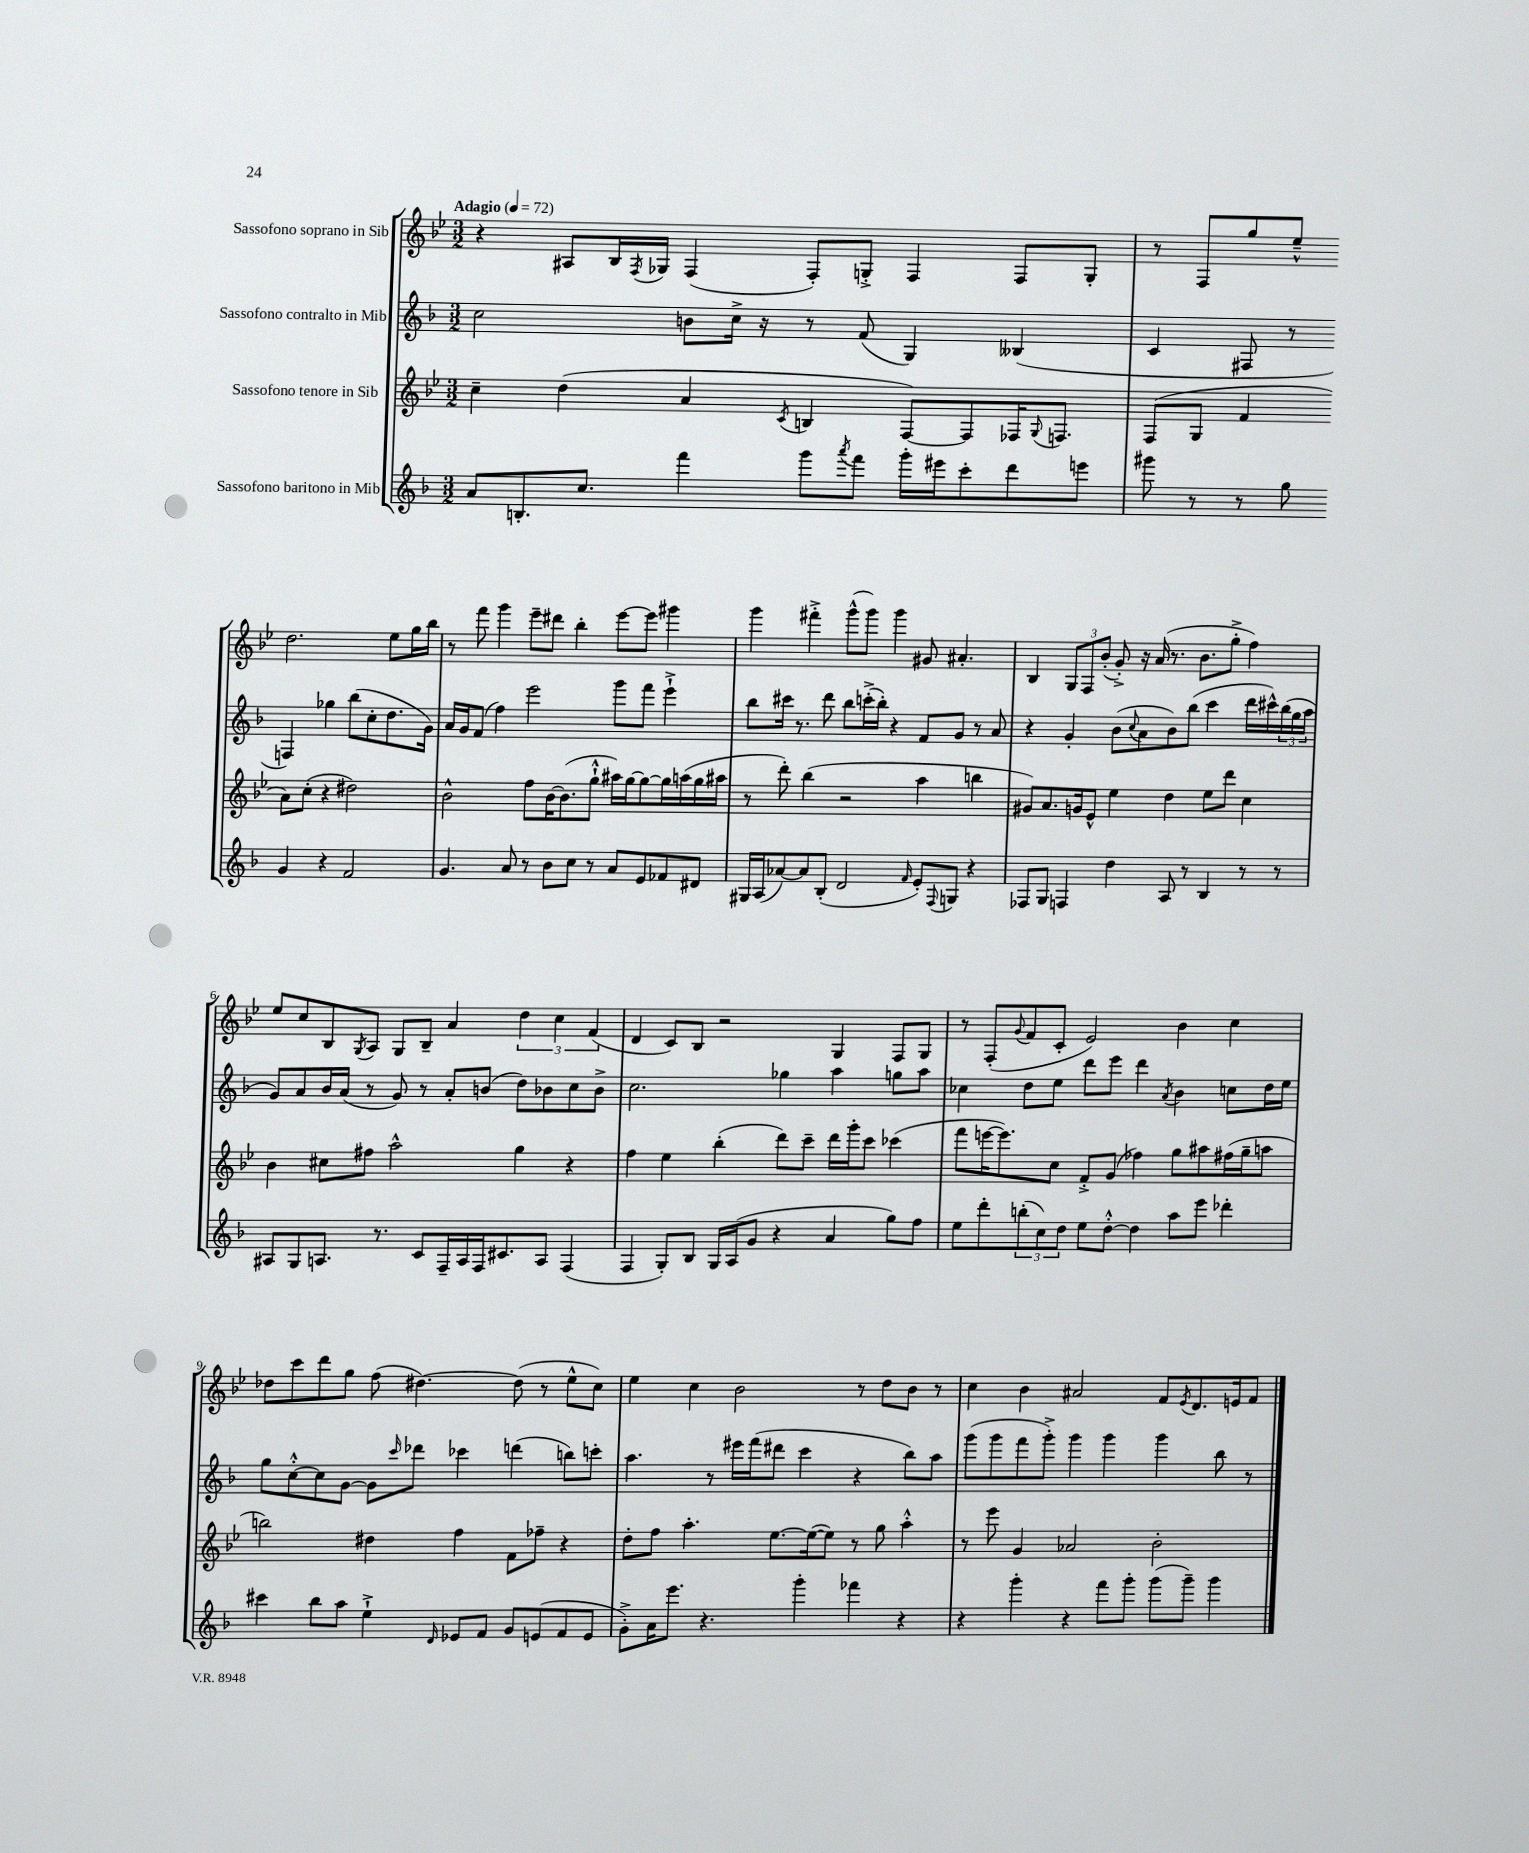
<<
\new StaffGroup <<
\new Staff = "s0" \with { instrumentName = "Sassofono soprano in Sib" } {
    \clef treble \key bes \major \numericTimeSignature \time 3/2 \tempo "Adagio" 4 = 72
    r4 ais8 bes16 \acciaccatura { f8 } ges16 f4( f8-.) g8-.-> f4 f8 g8-. |
    r8 f8 g''8 ees''8---^ d''2. ees''8 g''16 bes''16 |
    r8 f'''8 g'''4 ees'''8-- dis'''8 bes''4-. ees'''8~ ees'''8 gis'''4 |
    g'''4 fis'''4-.-> g'''8-^( g'''8) g'''4 gis'8 ais'4.-. |
    bes4 \tuplet 3/2 { g8 f8 bes'8-.( } g'8-.->) r16 a'16( r8. bes'8. g''8-.-> f''4) |
    ees''8 c''8 bes8 \acciaccatura { g8 } a8 g8 bes8-- a'4 \tuplet 3/2 { d''4 c''4 f'4( } |
    d'4 c'8) bes8 r2 g4 f8 g8 |
    r8 f8-.( \appoggiatura { g'8 } f'8 c'8-. ees'2) bes'4 c''4 |
    des''8 c'''8 d'''8 g''8 f''8( dis''4.~) dis''8( r8 ees''8-^ c''8) |
    ees''4 c''4 bes'2 r8 d''8 bes'8 r8 |
    c''4 bes'4 ais'2 f'8 \acciaccatura { ees'8 } d'8. e'16 f'8 \bar "|." |
}
\new Staff = "s1" \with { instrumentName = "Sassofono contralto in Mib" } {
    \clef treble \key f \major \numericTimeSignature \time 3/2
    c''2 b'8 c''16-> r16 r8 f'8( g4) beses4( |
    c'4 fis8 r8 f4) ges''4 bes''8( c''8-. d''8. g'16) |
    a'16 g'16 f'8( f''4) e'''2 g'''8 f'''8 e'''4-!-> |
    bes''8 cis'''16 r8. d'''8 bes''8 c'''16-.->( bes''16-.) r4 f'8 g'8 r8 a'8 |
    r4 g'4-. bes'8( \appoggiatura { c''8 } a'8 bes'8) bes''8( c'''4 d'''16 cis'''16-^) \tuplet 3/2 { bes''16( g''16 a''16 } |
    g'8) a'8 bes'16 a'16( r8 g'8) r8 a'8-. b'8( d''8) bes'8 c''8 bes'8-> |
    c''2. ges''4 a''4 g''8 a''8 |
    ces''4 d''8 e''8 d'''8 e'''8 d'''4 \acciaccatura { a'8 } bes'4 c''8 d''16 e''16 |
    g''8 c''8~-.-^ c''8 g'8~ g'8 \grace { c'''16 } des'''8 ces'''4 d'''4( b''8) c'''8-. |
    a''4. r8 eis'''16 f'''16( dis'''8 c'''4 r4 bes''8) a''8 |
    g'''8( g'''8 f'''8 g'''8-.->) g'''4 g'''4 g'''4 bes''8 r8 \bar "|." |
}
\new Staff = "s2" \with { instrumentName = "Sassofono tenore in Sib" } {
    \clef treble \key bes \major \numericTimeSignature \time 3/2
    c''4-- d''4( a'4 \acciaccatura { c'8 } b4 f8~) f8 fes16 \appoggiatura { g8 } f8. |
    f8( g8 f'4 a'8) c''8-.( r4 dis''2) |
    bes'2-^ f''8 bes'16~ bes'8.( g''8-!-^ ais''16) g''16~ g''8~ g''16 a''16( g''16 ais''16 |
    r8 d'''8-.) bes''4( r2 a''4 b''4 |
    gis'8) a'8. g'16 ees'8-^ ees''4 d''4 ees''8 d'''8 c''4 |
    bes'4 cis''8 fis''8 a''2-^ g''4 r4 |
    f''4 ees''4 bes''4-.( d'''8) c'''8-- d'''16 g'''16-. c'''8 ces'''4( |
    f'''8 e'''16~ e'''8.) c''8 f'8-.-> g'8( fes''4) g''8 ais''8 fis''16( g''16-- a''8 |
    b''2) dis''4 f''4 f'8 fes''8-- r4 |
    d''8-. f''8 a''4.-. ees''8.~ ees''16~( ees''8) r8 g''8 a''4-.-^ |
    r8 ees'''8 g'4 aes'2 bes'2-. \bar "|." |
}
\new Staff = "s3" \with { instrumentName = "Sassofono baritono in Mib" } {
    \clef treble \key f \major \numericTimeSignature \time 3/2
    a'8 b8.-. c''8. f'''4 g'''8 \acciaccatura { a'''8 } f'''8 g'''16-. eis'''16 c'''8-. d'''8 e'''8 |
    gis'''8 r8 r8 g''8 g'4 r4 f'2 |
    g'4. a'8 r8 bes'8 c''8 r8 a'8 e'8 fes'8 dis'8 |
    gis16 a16( aes'8~) aes'8 bes8-.( d'2 \grace { f'16 } e'8-.) \appoggiatura { f8 } g8 r4 |
    fes8 g8 f4 d''4 a8 r8 bes4 r8 r8 |
    ais8 g8 a8. r8. c'8 f16-- a16 f16 cis'8. a8 f4( |
    f4 g8-.) bes8 g16 a16( g'8 r4 a'4 g''8) f''8 |
    e''8 d'''8-. \tuplet 3/2 { b''8-.( c''8) d''8 } e''8 d''8~-.-^ d''4 a''8 e'''8 des'''4-. |
    cis'''4 bes''8 a''8 e''4-!-> \grace { d'16 } ees'8 f'8 g'8 e'8( f'8 e'8 |
    g'8-.->) a'16 e'''8. r4. g'''4-. fes'''4 r4 |
    r4 g'''4-. r4 f'''8 g'''8-. g'''8( g'''8--) g'''4 \bar "|." |
}
>>
>>
